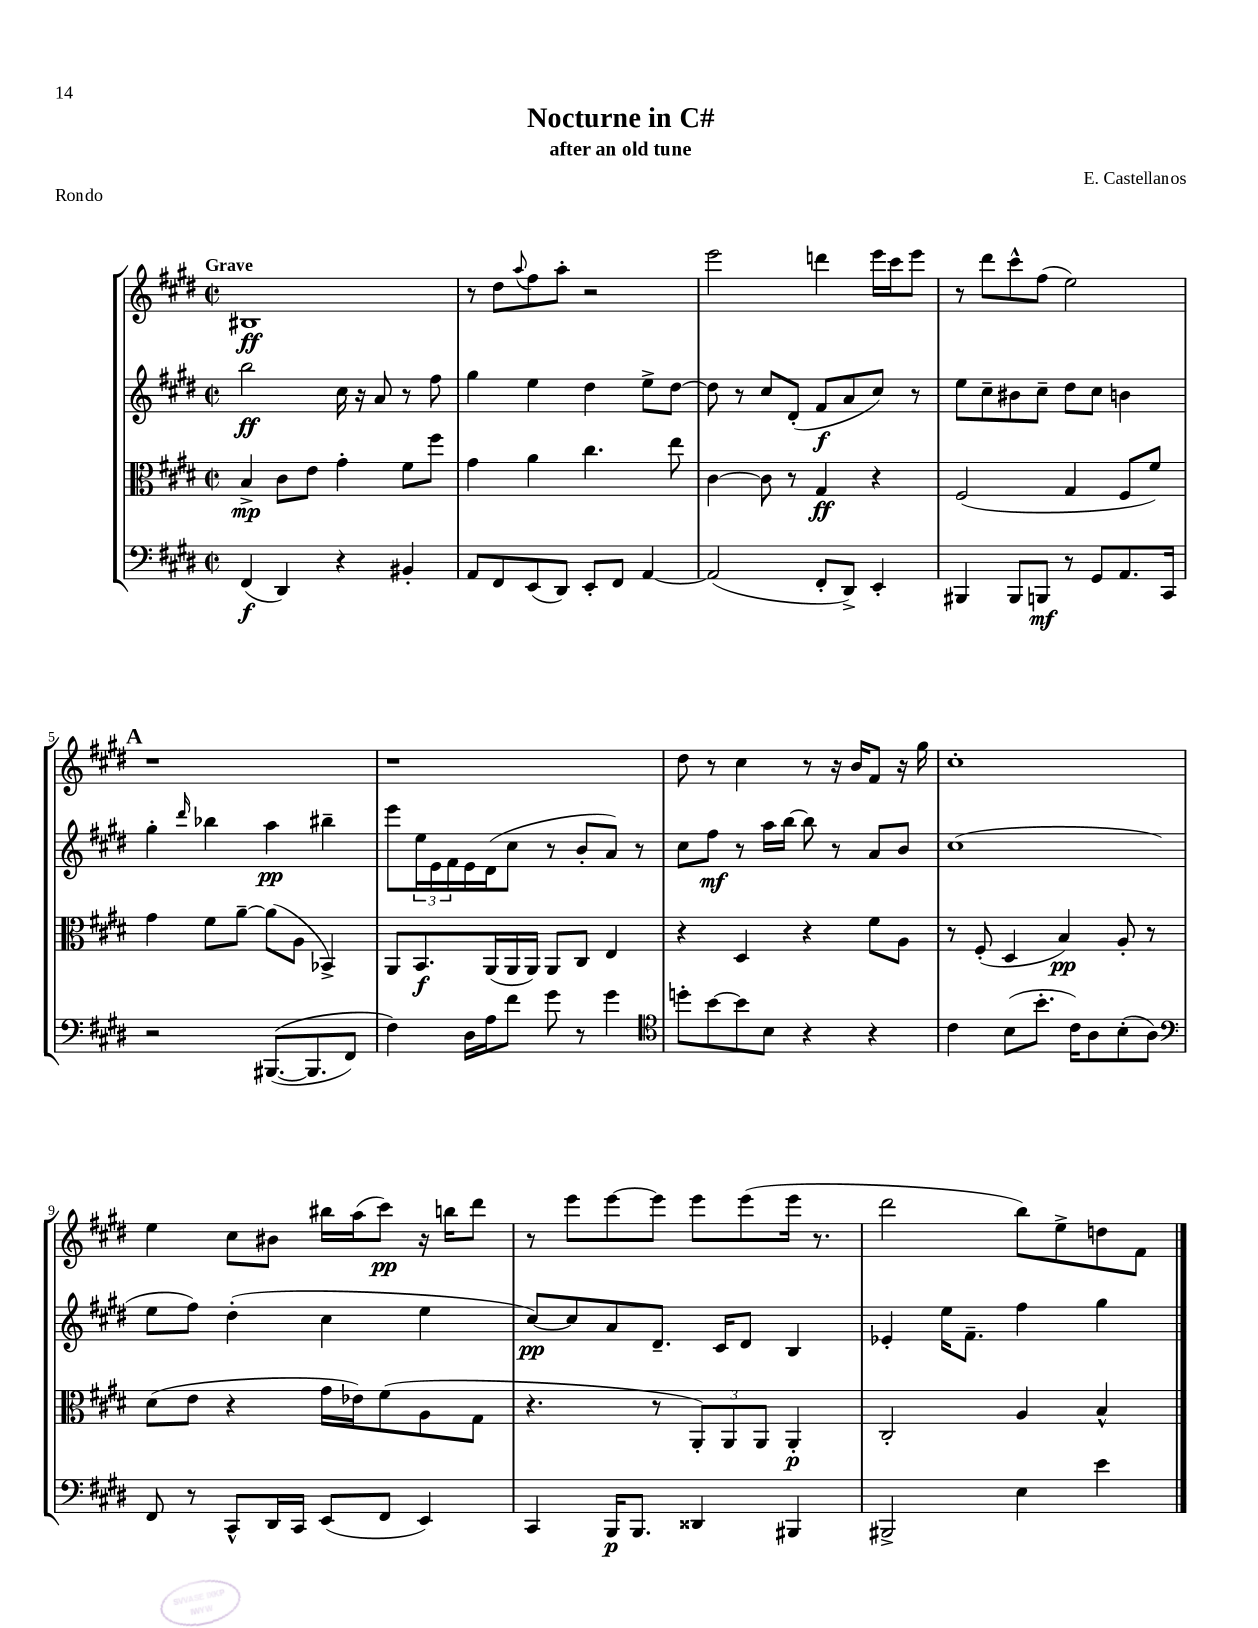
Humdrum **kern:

**kern	**kern	**kern	**kern
*staff4	*staff3	*staff2	*staff1
*clefF4	*clefC3	*clefG2	*clefG2
*k[f#c#g#d#]	*k[f#c#g#d#]	*k[f#c#g#d#]	*k[f#c#g#d#]
*M2/2	*M2/2	*M2/2	*M2/2
*met(c|)	*met(c|)	*met(c|)	*met(c|)
(4FF#	4B^	2bb	1B#
4DD#)	8c#	.	.
.	8e	.	.
4r	4g#'	16cc#	.
.	.	16r	.
.	.	8a	.
4BB#'	8f#	8r	.
.	8ff#	8ff#	.
=	=	=	=
8AA	4g#	4gg#	8r
8FF#	.	.	8dd#
.	.	.	8qqaa
(8EE	4a	4ee	8ff#
8DD#)	.	.	8aa'
8EE'	4.cc#	4dd#	2r
8FF#	.	.	.
[4AA	.	8ee^	.
.	8ee	[8dd#	.
=	=	=	=
(2AA]	[4c#	8dd#]	2eee
.	.	8r	.
.	8c#]	8cc#	.
.	8r	(8d#'	.
8FF#'	4G#	8f#	4ddd
8DD#^)	.	8a	.
4EE'	4r	8cc#)	16eee
.	.	.	16ccc#
.	.	8r	8eee
=	=	=	=
4BBB#	(2F#	8ee	8r
.	.	8cc#~	8ddd#
8BBB#	.	8b#	8ccc#^^
8BBB	.	8cc#~	(8ff#
8r	4G#	8dd#	2ee)
8GG#	.	8cc#	.
8.AA	8F#	4b	.
.	8f#)	.	.
16CC#	.	.	.
=	=	=	=
2r	4g#	4gg#'	1r
.	.	16qqddd#	.
.	8f#	4bb-	.
.	[8a~	.	.
&(([8.BBB#	(8a]	4aa	.
.	8A	.	.
8.BBB#]	.	.	.
.	4BB-^)	4bb#~	.
8FF#)	.	.	.
=	=	=	=
4F#&)	8AA	8eee	1r
.	8.BB	24ee	.
.	.	24e	.
.	.	24f#	.
16D#	.	16e	.
16A	(16AA	(16d#	.
8f#	16AA	8cc#	.
.	16AA)	.	.
8g#	8AA	8r	.
8r	8C#	8b'	.
4g#	4E	8a)	.
.	.	8r	.
=	=	=	=
*clefC4	*	*	*
8dd'	4r	8cc#	8dd#
[8b	.	8ff#	8r
8b]	4D#	8r	4cc#
8B	.	16aa	.
.	.	[16bb	.
4r	4r	8bb]	8r
.	.	8r	16r
.	.	.	16b
4r	8f#	8a	8f#
.	8A	8b	16r
.	.	.	16gg#
=	=	=	=
4c#	8r	(1cc#	1cc#'
.	(8F#'	.	.
(8B	4D#	.	.
8.b'	.	.	.
.	4B)	.	.
16c#)	.	.	.
8A	.	.	.
(8B'	8A'	.	.
8A)	8r	.	.
=	=	=	=
*clefF4	*	*	*
8FF#	(8d#	8ee	4ee
8r	8e	8ff#)	.
8CC#^^	4r	(4dd#'	8cc#
16DD#	.	.	8b#
16CC#	.	.	.
(8EE	16g#	4cc#	16bb#
.	16e-)	.	(16aa
8FF#	(8f#	.	8ccc#)
4EE)	8A	4ee	16r
.	.	.	16bb
.	8G#	.	8ddd#
=	=	=	=
4CC#	4.r	[8cc#)	8r
.	.	8cc#]	8eee
16BBB	.	8a	[8eee
8.BBB	.	.	.
.	8r	8.d#~	8eee]
4DD##	12AA')	.	8eee
.	.	16c#	.
.	12AA	.	.
.	.	8d#	(8eee
.	12AA	.	.
4BBB#	4AA'	4B	16eee
.	.	.	8.r
=	=	=	=
2BBB#^	2C#'	4e-'	2ddd#
.	.	16ee	.
.	.	8.f#~	.
4E	4A	4ff#	8bb)
.	.	.	8ee^
4e	4B^^	4gg#	8dd
.	.	.	8f#
==	==	==	==
*-	*-	*-	*-
